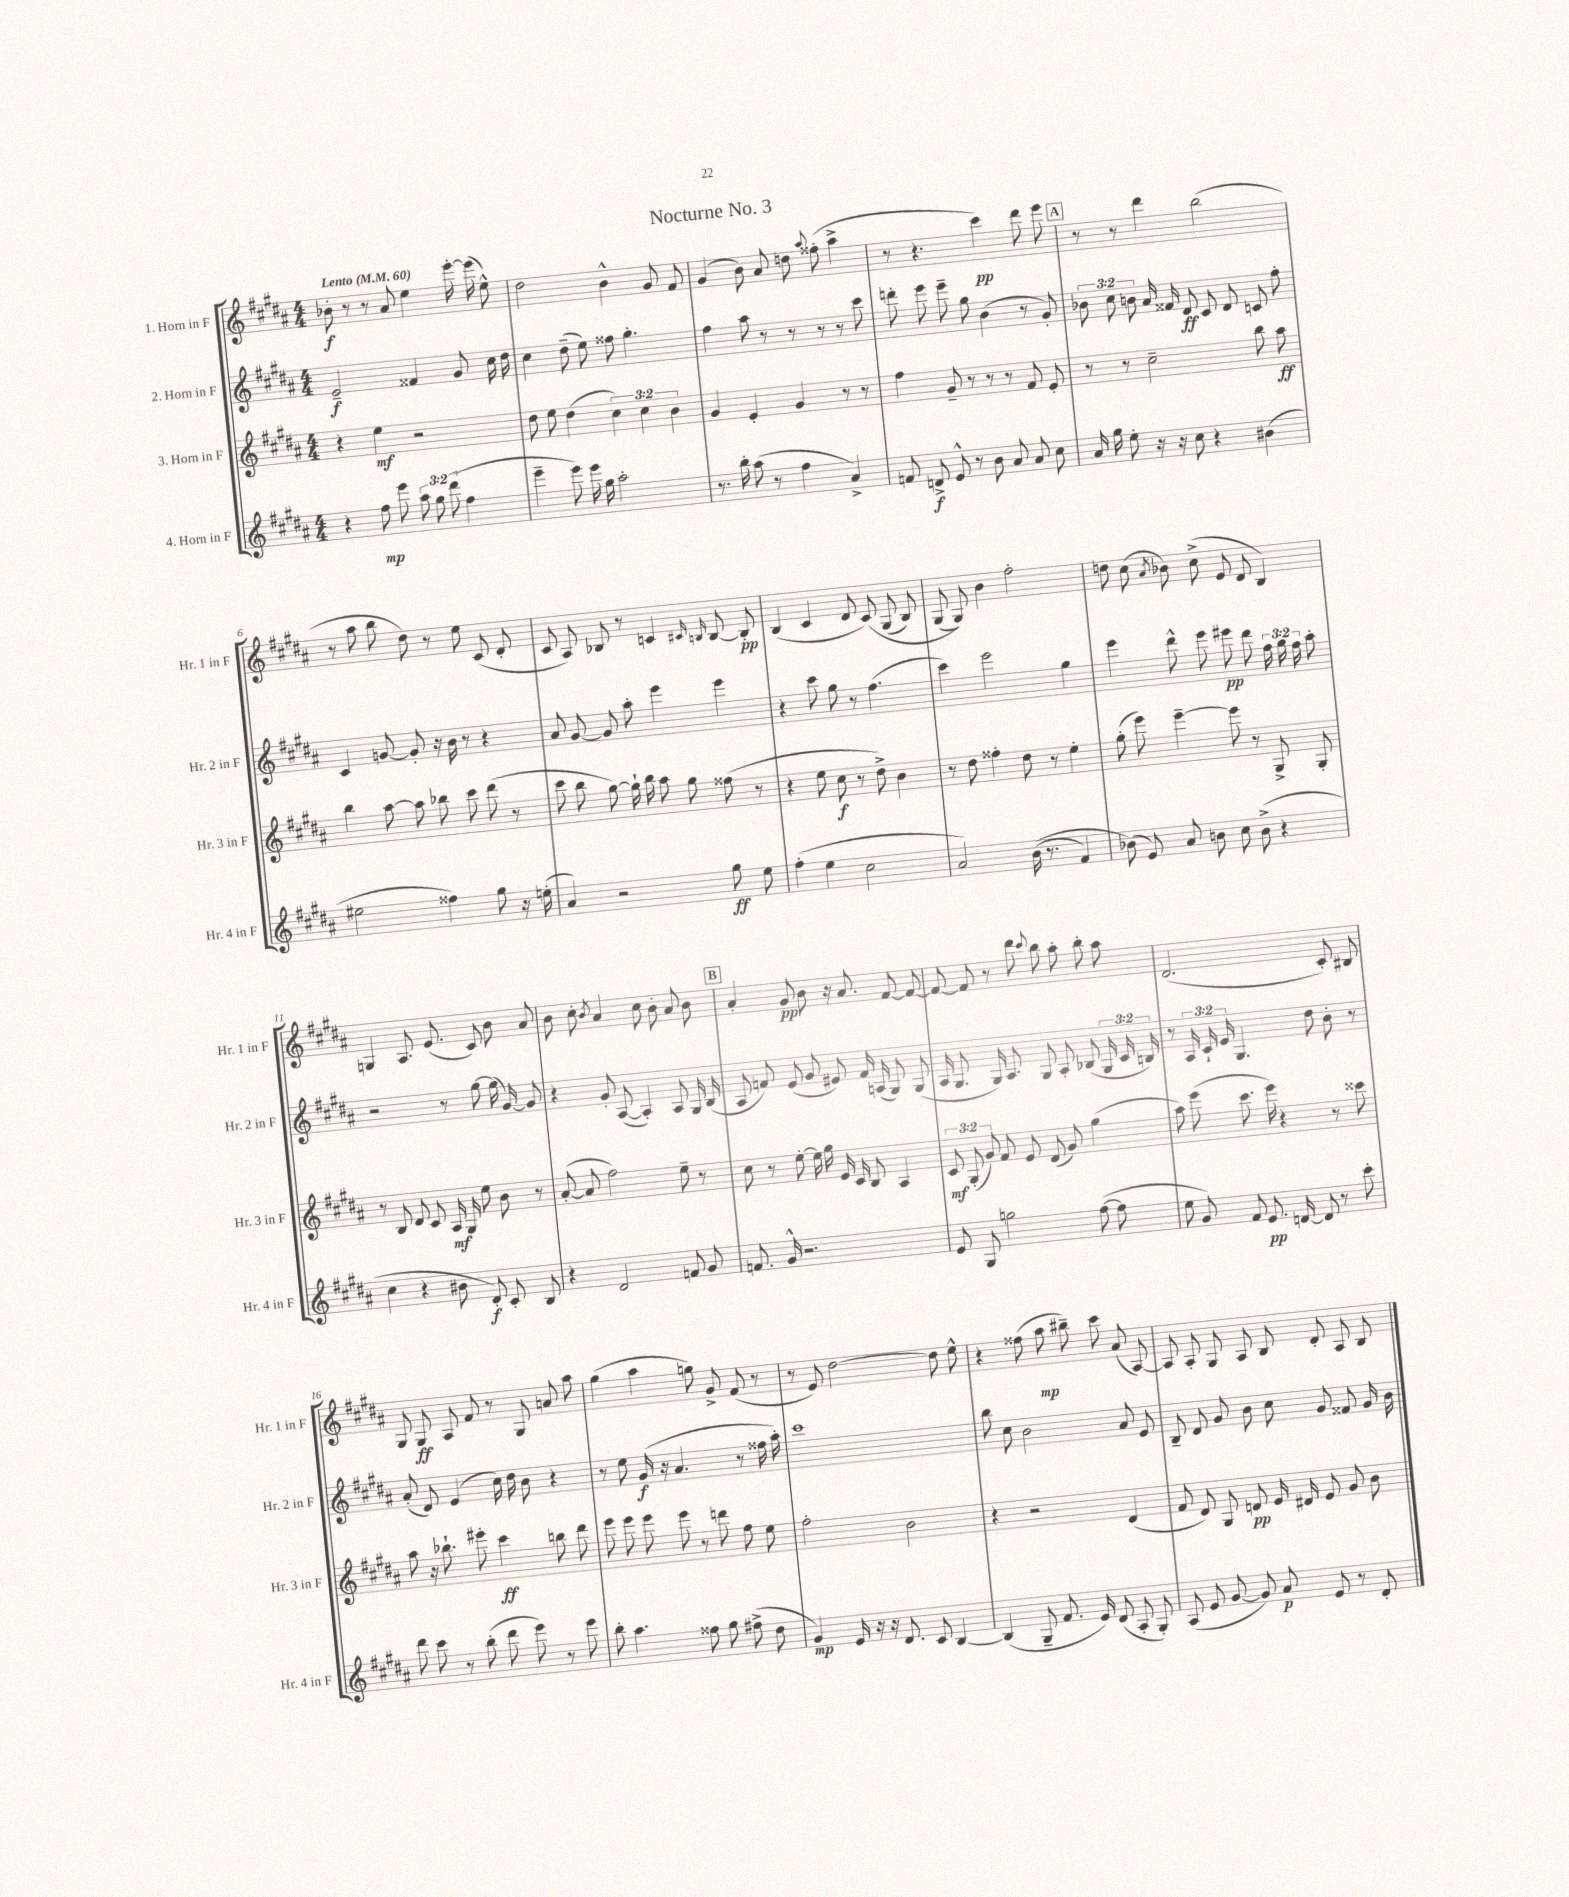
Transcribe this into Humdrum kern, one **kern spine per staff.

**kern	**dynam	**kern	**dynam	**kern	**dynam	**kern	**dynam
*part4	*part4	*part3	*part3	*part2	*part2	*part1	*part1
*staff4	*staff4	*staff3	*staff3	*staff2	*staff2	*staff1	*staff1
*I"4. Horn in F	*	*I"3. Horn in F	*	*I"2. Horn in F	*	*I"1. Horn in F	*
*I'Hr. 4 in F	*	*I'Hr. 3 in F	*	*I'Hr. 2 in F	*	*I'Hr. 1 in F	*
*clefG2	*	*clefG2	*	*clefG2	*	*clefG2	*
*k[f#c#g#d#a#]	*	*k[f#c#g#d#a#]	*	*k[f#c#g#d#a#]	*	*k[f#c#g#d#a#]	*
*M4/4	*	*M4/4	*	*M4/4	*	*M4/4	*
*MM60	*	*MM60	*	*MM60	*	*MM60	*
=1	=1	=1	=1	=1	=1	=1	=1
!	!	!	!	!	!	!LO:TX:a:B:t=Lento	!
4r	.	4r	.	2e~/	f	8b-X'\	f
.	.	.	.	.	.	8r	.
8ff#\	mp	4ee\	mf	.	.	8r	.
8eee\	.	.	.	.	.	8a#/	.
12aa#\	.	2r	.	4f##X/	.	4ee\	.
12gg#\	.	.	.	.	.	.	.
(12ddd#\	.	.	.	.	.	.	.
4ff#\	.	.	.	8g#/	.	[16eee'\	.
.	.	.	.	.	.	(16eee\]	.
.	.	.	.	16cc#\	.	8ee^^\)	.
.	.	.	.	16dd#\	.	.	.
=2	=2	=2	=2	=2	=2	=2	=2
4eee~\	.	8dd#\	.	4cc#\	.	2dd#\	.
.	.	8ee\	.	.	.	.	.
8eee\)	.	(4dd#\	.	(8dd#~\	.	.	.
16eee\	.	.	.	8ee\)	.	.	.
16gg#\	.	.	.	.	.	.	.
2aa#'\	.	6cc#\)	.	8ff##X\	.	4b^^\	.
.	.	.	.	4.gg#'\	.	.	.
.	.	6cc#\	.	.	.	.	.
.	.	.	.	.	.	8g#/	.
.	.	6b\	.	.	.	.	.
.	.	.	.	.	.	8f#/	.
=3	=3	=3	=3	=3	=3	=3	=3
8.r	.	4g#/	.	4ff#\	.	(4g#/	.
16bb'\	.	.	.	.	.	.	.
(8aa#\	.	4e'/	.	8aa#\	.	8b\)	.
8r	.	.	.	8r	.	8a#/	.
4ff#\	.	4g#/	.	8r	.	8ddn\	.
.	.	.	.	.	.	8qqaa#/	.
.	.	.	.	8r	.	(8ff##X'\	.
4a#^/)	.	8r	.	8r	.	4aa#^\	.
.	.	8r	.	8ccc#\	.	.	.
=4	=4	=4	=4	=4	=4	=4	=4
8fn/	.	4ff#\	.	8dddn'\	.	8r	.
8dn^/	f	.	.	8eee\	.	4.r	.
8e^^/	.	8g#~/	.	8eee~\	.	.	.
8r	.	8r	.	8gg#\	.	.	.
8b\	.	8r	.	(4b\	.	4ccc#\)	pp
8a#/	.	8r	.	.	.	.	.
8a#/	.	8f#/	.	8r	.	8ddd#\	.
8cc#\	.	8e'/	.	8g#'/)	.	8eee\	.
!!LO:REH:place=s1:t=A
=5	=5	=5	=5	=5	=5	=5	=5
16a#/	.	8r	.	12b-X\	.	8r	.
16gg#\	.	.	.	.	.	.	.
.	.	.	.	12cc#\	.	.	.
8ee'\	.	8r	.	.	.	8r	.
.	.	.	.	12bn\	.	.	.
16r	.	2cc#~\	.	16a#/	.	4ddd#\	.
16r	.	.	.	16f##X/	.	.	.
8cc#\	.	.	.	8d#/	ff	.	.
4r	.	.	.	8c#/	.	(2bb\	.
.	.	.	.	8d#/	.	.	.
(4b#X\	.	8bb\	.	8cn/	.	.	.
.	.	8aa#\	ff	8ff#'\	.	.	.
!!LO:LB:g=z
=6	=6	=6	=6	=6	=6	=6	=6
2ee#X\	.	4bb\	.	4c#/	.	8r	.
.	.	.	.	.	.	8aa#\	.
.	.	[8aa#\	.	[8gn/	.	8bb\	.
.	.	8aa#\]	.	8g'/]	.	8dd#\)	.
4ff##X\)	.	8bb-X\	.	16r	.	8r	.
.	.	.	.	16b\	.	.	.
.	.	8ccc#\	.	8r	.	8ee\	.
8gg#\	.	(8ddd#\	.	4r	.	(8c#/	.
16r	.	8r	.	.	.	8d#'/	.
(16een'\	.	.	.	.	.	.	.
=7	=7	=7	=7	=7	=7	=7	=7
4a#/)	.	8ccc#\	.	8a#/	.	8c#/	.
.	.	8bb\	.	[8g#/	.	8A#/)	.
2r	.	[8gg#\)	.	8g#/]	.	8B-X/	.
.	.	16gg#`\]	.	8aa#'\	.	8r	.
.	.	16bb\	.	.	.	.	.
.	.	8aa#\	.	4eee\	.	4cn/	.
.	.	8gg#\	.	.	.	.	.
.	.	.	.	.	.	16qqc#X/	.
.	.	.	.	.	.	16qqBn/	.
8gg#\	ff	(8ff##X\	.	4eee\	.	[8B/	.
8ee\	.	8r	.	.	.	8B'/]	pp
=8	=8	=8	=8	=8	=8	=8	=8
(4ff#'\	.	4r	.	4r	.	(4B/	.
4ee\	.	8ee\	.	8ccc#\	.	4c#/	.
.	.	8cc#\	f	8gg#\	.	.	.
2cc#\	.	8r	.	8r	.	8d#/	.
.	.	8dd#^\)	.	(4.ff#\	.	(8c#/)	.
.	.	4b\	.	.	.	(8G#/	.
.	.	.	.	.	.	8B/)	.
=9	=9	=9	=9	=9	=9	=9	=9
2a#/)	.	8r	.	4ccc#\)	.	(8G#/	.
.	.	8dd#\	.	.	.	8G#/))	.
.	.	4ff##X'\	.	2eee\	.	4b\	.
((16b\	.	8dd#\	.	.	.	2ff#'\	.
8.r	.	.	.	.	.	.	.
.	.	8r	.	.	.	.	.
4f#/)	.	4ee'\	.	4gg#\	.	.	.
=10	=10	=10	=10	=10	=10	=10	=10
(8b-X\)	.	(8gg#'\	.	4eee\	.	8ddn\	.
8e/)	.	8eee\)	.	.	.	(8cc#\	.
.	.	.	.	.	.	8qa#/	.
8a#/	.	[4eee~\	.	8ddd#^^\	.	8b-X\)	.
8bn\	.	.	.	8eee\	.	(8cc#^\	.
8cc#\	.	8eee\]	.	8eee#X\	pp	8e/	.
(8b^\	.	8r	.	8ddd#\	.	8d#/	.
4r	.	8G#^/	.	24ff#\	.	4B/)	.
.	.	.	.	24gg#\	.	.	.
.	.	.	.	24ff#\	.	.	.
.	.	8G#'/	.	8aa#'\	.	.	.
!!LO:LB:g=z
=11	=11	=11	=11	=11	=11	=11	=11
4cc#\	.	8r	.	2r	.	4Gn/	.
.	.	8B/	.	.	.	.	.
4r	.	8d#/	.	.	.	8.A#/	.
.	.	8c#/	.	.	.	.	.
.	.	.	.	.	.	(8.e/	.
8b#X\	.	16A#/	mf	8r	.	.	.
.	.	16G#/	.	.	.	.	.
8d#'/)	f	8ee\	.	[8gg#\	.	8c#/)	.
8c#'/	.	8b\	.	(16gg#\]	.	8b\	.
.	.	.	.	[16g#/)	.	.	.
8B/	.	8r	.	8g#/]	.	8a#/	.
=12	=12	=12	=12	=12	=12	=12	=12
4r	.	([8a#'/	.	4r	.	8b\	.
.	.	8a#/]	.	.	.	8cc#'\	.
.	.	.	.	.	.	8qb/	.
2d#/	.	2ff#\)	.	8g#'/	.	4a#/	.
.	.	.	.	([8A#/	.	.	.
.	.	.	.	4A#'/])	.	8cc#\	.
.	.	.	.	.	.	8b'\	.
8fn/	.	8ee~\	.	8A#/	.	8a#/	.
8g#/	.	8r	.	16G#/	.	8b\	.
.	.	.	.	(16B/	.	.	.
!!LO:REH:place=s1:t=B
=13	=13	=13	=13	=13	=13	=13	=13
8.fn/	.	8cc#\	.	8A#/	.	4a#'/	.
.	.	8r	.	8fn/)	.	.	.
16g#^^/	.	.	.	.	.	.	.
2.r	.	[8ee'\	.	(8e/	.	8g#/	pp
.	.	16ee\]	.	8g#/	.	8b\	.
.	.	16gg#\	.	.	.	.	.
.	.	16e/	.	8e#X/)	.	16r	.
.	.	16c#/	.	.	.	8.a#/	.
.	.	8B/	.	16f/	.	.	.
.	.	.	.	(16An/	.	.	.
.	.	4A#/	.	8G#/)	.	[8f#/	.
.	.	.	.	(8G#/	.	8f#/_	.
=14	=14	=14	=14	=14	=14	=14	=14
8e/	.	12c#/	mf	16A#/	.	8f#/_	.
.	.	.	.	8.G#/	.	.	.
.	.	(12G#'/	.	.	.	.	.
8G#/	.	.	.	.	.	8f#/]	.
.	.	12g#/)	.	.	.	.	.
2ggn\	.	8f#/	.	16G#/)	.	8r	.
.	.	.	.	8.A#/	.	.	.
.	.	8e/	.	.	.	8ddd#\	.
.	.	.	.	.	.	8qqccc#/	.
.	.	(8d#/	.	8G#/	.	8bb\	.
.	.	8g#/)	.	8A#'/	.	8aa#'\	.
([8ff#\	.	(4gg#\	.	(8B-X/	.	8bb'\	.
8ff#\]	.	.	.	24G#/	.	8aa#\	.
.	.	.	.	24c#/	.	.	.
.	.	.	.	24Bn/)	.	.	.
=15	=15	=15	=15	=15	=15	=15	=15
8ee\	.	8aa#\)	.	8r	.	(2.d#/	.
8g#/)	.	(8eee\	.	24A#/	.	.	.
.	.	.	.	24c#`/	.	.	.
.	.	.	.	24e/	.	.	.
8f#/	.	8.ccc#\	.	4.G#/	.	.	.
8.e/	pp	.	.	.	.	.	.
.	.	16eee\)	.	.	.	.	.
.	.	4r	.	.	.	.	.
[16dn/	.	.	.	.	.	.	.
8d/]	.	.	.	8dd#\	.	.	.
8r	.	8r	.	8b'\	.	8c#'/)	.
8ccc#'\	.	8ccc##X\	.	8r	.	8B#X/	.
!!LO:LB:g=z
=16	=16	=16	=16	=16	=16	=16	=16
8ddd#\	.	8aa#\	.	(8a#'/	.	8G#/	.
8ccc#\	.	16r	.	8d#/)	.	8G#/	ff
.	.	8.bb-X`\	.	.	.	.	.
8r	.	.	.	(4e/	.	8A#/	.
(8bb'\	.	8eee#X'\	.	.	.	8f#/	.
8ddd#\	.	4ccc#\	ff	16cc#\)	.	8r	.
.	.	.	.	16dd#\	.	.	.
8eee\)	.	.	.	8b\	.	8G#/	.
8r	.	8bbn\	.	4r	.	8an/	.
8eee\	.	8ddd#\	.	.	.	8aa#\	.
=17	=17	=17	=17	=17	=17	=17	=17
8bb'\	.	8eee\	.	8r	.	(4gg#\	.
4.aa#\	.	8eee\	.	8ee\	.	.	.
.	.	8eee\	.	(16g#/	f	4aa#\	.
.	.	.	.	16r	.	.	.
.	.	8eee\	.	4.a#/	.	.	.
8ff##X\	.	8r	.	.	.	8ggn\)	.
8gg#\	.	8dddn\	.	.	.	8g#^/	.
(8ff#X^\	.	8ff#\	.	8r	.	(8f#/	.
8dd#\	.	8ee\	.	16ff##X\	.	8r	.
.	.	.	.	16aa#'\)	.	.	.
=18	=18	=18	=18	=18	=18	=18	=18
4g#/)	mp	2ff#'\	.	1ccc#	.	8r	.
.	.	.	.	.	.	8e/)	.
16e/	.	.	.	.	.	[2dd#\	.
16r	.	.	.	.	.	.	.
16r	.	.	.	.	.	.	.
8.d#/	.	.	.	.	.	.	.
.	.	2b\	.	.	.	.	.
8c#/	.	.	.	.	.	.	.
[4B/	.	.	.	.	.	8dd#\]	.
.	.	.	.	.	.	8ee^^\	.
=19	=19	=19	=19	=19	=19	=19	=19
(4B/]	.	4r	.	8bb\	.	4r	.
.	.	.	.	8cc#\	.	.	.
8G#~/	.	2r	.	2b\	.	(8ff##X\	.
8.f#/	.	.	.	.	.	8aa#\	mp
.	.	.	.	.	.	8bb#X~\)	.
16e/)	.	.	.	.	.	.	.
(8d#/	.	.	.	.	.	8ccc#\	.
8A#'/	.	(4d#/	.	8a#/	.	(8a#/	.
8G#'/)	.	.	.	8e/	.	[8A#/)	.
=20	=20	=20	=20	=20	=20	=20	=20
(8A#/	.	8f#/	.	8B~/	.	8A#/]	.
8e/	.	8d#/)	.	8d#/	.	8A#'/	.
[8g#/	.	8G#/	.	8g#/	.	8G#/	.
8g#/])	.	8dn/	pp	8b\	.	8A#/	.
8a#/	p	16e/	.	8cc#\	.	8B/	.
.	.	16d#X/	.	.	.	.	.
8e/	.	8e/	.	8g#/	.	8d#'/	.
8r	.	8g#/	.	8f##X/	.	8A#/	.
8d#'/	.	8b\	.	16g#/	.	8B/	.
.	.	.	.	16b\	.	.	.
==	==	==	==	==	==	==	==
*-	*-	*-	*-	*-	*-	*-	*-
